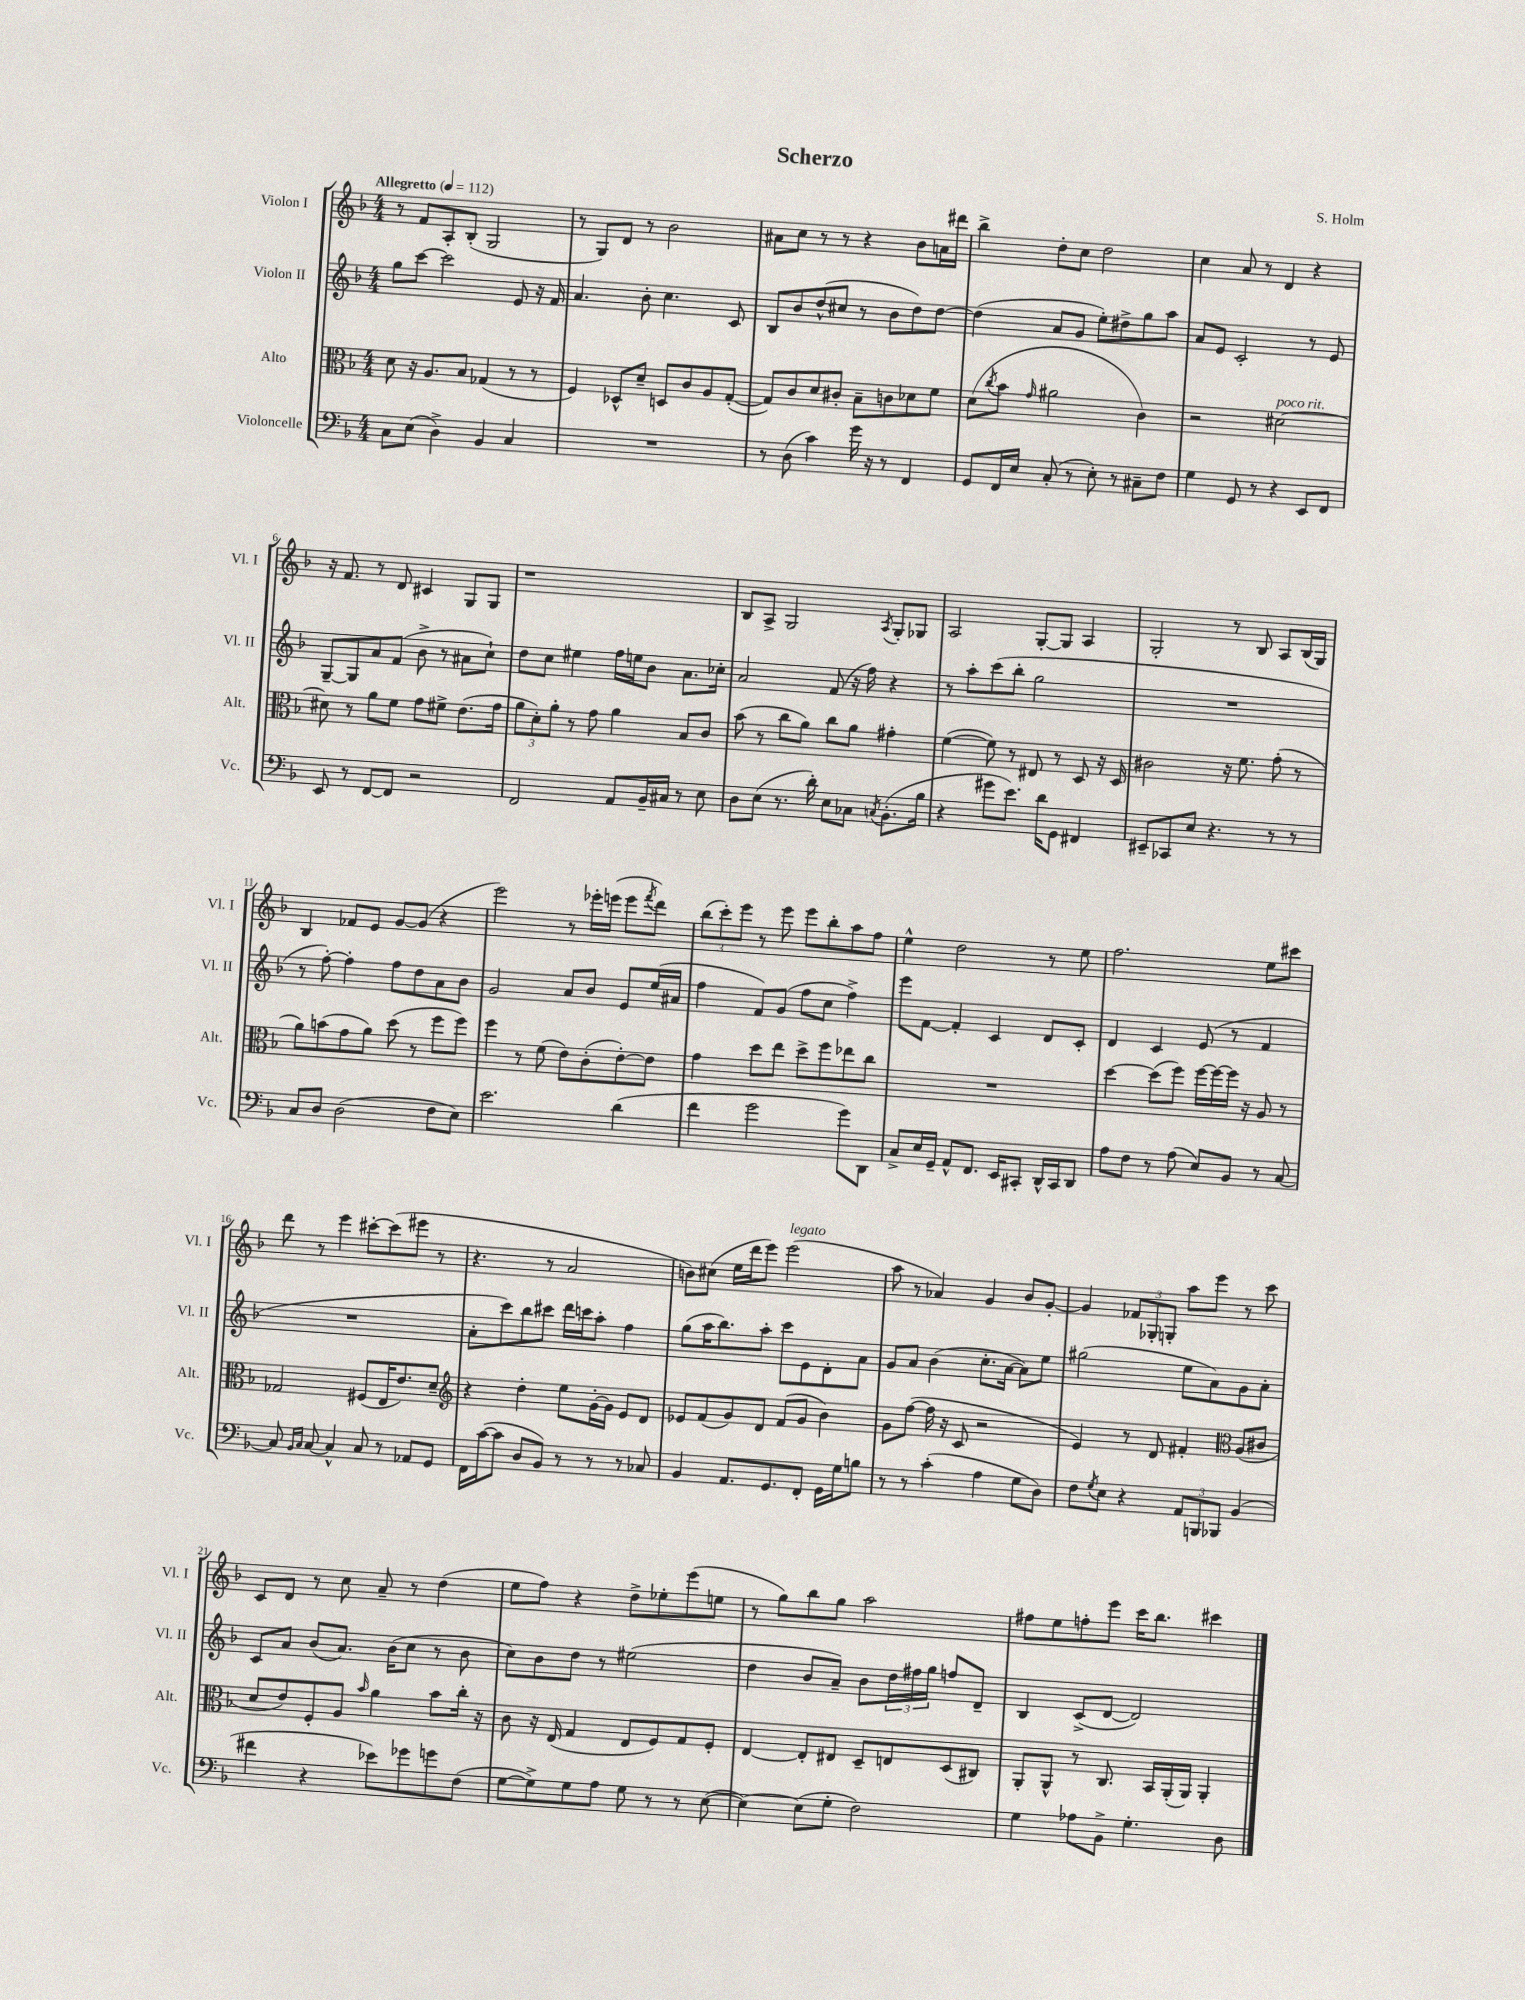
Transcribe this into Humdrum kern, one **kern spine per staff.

**kern	**kern	**kern	**kern
*part4	*part3	*part2	*part1
*staff4	*staff3	*staff2	*staff1
*I"Violoncelle	*I"Alto	*I"Violon II	*I"Violon I
*I'Vc.	*I'Alt.	*I'Vl. II	*I'Vl. I
*clefF4	*clefC3	*clefG2	*clefG2
*k[b-]	*k[b-]	*k[b-]	*k[b-]
*M4/4	*M4/4	*M4/4	*M4/4
*MM112	*MM112	*MM112	*MM112
=1	=1	=1	=1
!	!	!	!LO:TX:a:B:t=Allegretto
8C\L	8d\	8gg\L	8r
(8E\J	16r	[8ccc\J	8f/L
.	8.A/L	.	.
4D^\)	.	2ccc\]	8A'/
.	8B-/J	.	(8B-'/J
4BB-/	(4G-X/	.	2G/
4C/	8r	8e/	.
.	8r	16r	.
.	.	16f/	.
=2	=2	=2	=2
1r	4F/)	4.a/	8r
.	.	.	8G/L)
.	8D-X^^/L	.	8d/J
.	8d~/J	8b-'\	8r
.	8Dn/L	4.cc\	2b-\
.	8c/	.	.
.	8A/	.	.
.	([8G'/J	8c/	.
=3	=3	=3	=3
8r	8G/L])	8B-/L	8a#X\L
(8D\	8c/	8b-/	8cc\J
4c\)	8d/	(8dd^^/	8r
.	8c#X'/J	8cc#X/J	8r
16g\	8B-~\L	8r	4r
16r	.	.	.
8r	8cn\	8b-\L	.
4FF/	8d-X\	8dd\)	8b-\L
.	8f\J	[8dd\J	16an\L
.	.	.	16ddd#X\JJ
=4	=4	=4	=4
8GG/L	(8d\L	(4dd\]	4bb-^\
.	8qcc/	.	.
16FF/L	8b-\J	.	.
16E/JJ	.	.	.
.	16qqg/	.	.
(8C'/	2a#X\	8a/L	8dd'\L
8r	.	8g/J	8cc\J
8E'\)	.	8ee'\L)	2dd\
8r	.	8dd#X^\	.
8C#X~\L	4c\)	8gg\	.
8F\J	.	8aa\J	.
=5	=5	=5	=5
4G\	2r	8a/L	4cc\
.	.	8e/J	.
8GG/	.	2c'/	8a/
8r	.	.	8r
!	!LO:TX:a:i:t=poco rit.	!	!
4r	[2d#X\	.	4d/
8EE/L	.	8r	4r
8FF/J	.	8e/	.
!!LO:LB:g=z
=6	=6	=6	=6
8EE/	8d#X\]	[8G~/L	16r
.	.	.	8.f/
8r	8r	8G/]	.
[8FF/L	8a\L	8a/	8r
8FF/J]	8f\J	(8f/J	8d/
2r	8g\L	8b-^\	4c#X/
.	8f#X^\J	8r	.
.	(8.e\L	8a#X\L	8G/L
.	.	8cc`\J)	8G/J
.	16g\Jk	.	.
=7	=7	=7	=7
2FF/	12a\L	8dd\L	1r
.	12d'\)	.	.
.	.	8cc\J	.
.	12a'\J	.	.
.	8r	4ee#X\	.
.	8g\	.	.
8AA/L	4a\	16ff\LL	.
.	.	16een\J	.
16BB-~/L	.	8b-\J	.
16C#X/JJ	.	.	.
8r	8B-/L	8.a\L	.
8E\	8c/J	.	.
.	.	16cc-X'\Jk	.
=8	=8	=8	=8
8D\L	(8b-\	2a/	8B-/L
(8E\J	8r	.	8A^/J
8.r	8cc\L	.	2G/
.	8a\J)	.	.
16d'\)	.	.	.
8E\L	8cc\L	(8f/	.
8C-X\J	8a\J	16r	.
.	.	16ff\)	.
8qCn/	.	.	8qA/
(8.BB-'\L	4g#X'\	4r	8G'/L
.	.	.	8G-X/J
16B-\Jk	.	.	.
=9	=9	=9	=9
4r	([4f\	8r	2A/
.	.	8aa'\L	.
8g#X\L	8f\])	(8ccc\	.
8.e\J)	8r	8bb-'\J	.
.	8E#X/	2gg\	[8G'/L
16d\KL	.	.	.
8GG\J	8r	.	8G/J]
4FF#X/	8D/	.	4A/
.	16r	.	.
.	16D/	.	.
=10	=10	=10	=10
8EE#X~/L	2c#X\	1r	2G'/
8CC-X/	.	.	.
8E/J	.	.	.
4.r	.	.	.
.	16r	.	8r
.	8.f\	.	.
.	.	.	8B-/
8r	(8g'\	.	8A/L
8r	8r	.	(16B-/L
.	.	.	16G/JJ)
!!LO:LB:g=z
=11	=11	=11	=11
8C/L	8a\L)	8r	4B-/
8D/J	(8bn\	[8ff'\)	.
(2D\	8g\	4ff'\]	8f-X/L
.	8a\J)	.	8e/J
.	(8dd\	8ff\L	[8g/L
.	8r	8dd\	(8g/J]
8F\L	8ff\L	8a\	4r
8E\J)	8ff\J)	8b-\J	.
=12	=12	=12	=12
2.e\	4ff\	2g/	2eee\)
.	8r	.	.
.	(8f\	.	.
.	8e\L)	8a/L	8r
.	(8c'\	8b-/J	16eee-X'\LL
.	.	.	(16eeen\JJ
(4d\	[8e'\)	8e/L	8eee\L
.	.	.	8qfff/
.	8e\J]	(16ee/L	8ddd\J)
.	.	16a#X/JJ	.
=13	=13	=13	=13
4f\	4g\	4ff\	(12bb-\L
.	.	.	12ccc'\)
.	.	.	12eee\J
2g\	8dd\L	8f/L)	8r
.	8ee\J	(8g/J	8eee\
.	8dd^\L	8ff\L	8eee\L
.	8ff\	8cc\J	8bb-'\
8g\L)	8ee-X\	4ff^\)	8aa\
8DD\J	8cc\J	.	8ff\J
=14	=14	=14	=14
8C^/L	1r	8eee\L	4ee^^\
16E/L	.	[8f\J	.
16GG~/JJ	.	.	.
8AA^^/L	.	4f'/]	2dd\
8.FF/J	.	.	.
.	.	4c/	.
16EE/KL	.	.	.
8CC#X'/J	.	.	.
16DD^^/LL	.	8d/L	8r
16CC#/J	.	.	.
8DD/J	.	8c'/J	8ee\
=15	=15	=15	=15
8A\L	[4dd\	4d/	2.ff\
8F\J	.	.	.
8r	(8dd\L]	4c/	.
(8A\	8ff\J)	.	.
8E/L)	[16ff\LL	(8e/	.
.	16ff\_	.	.
8BB-/J	16ff\JJ]	8r	.
.	16r	.	.
8r	8A/	4f/	8ee\L
[8C/	8r	.	8ccc#X\J
!!LO:LB:g=z
=16	=16	=16	=16
8C/]	2G-X/	1r	8ddd\
16qqBB-/LL	.	.	.
16qqC/JJ	.	.	.
[8C/	.	.	8r
4C^^/]	.	.	4eee\
8C/	(8F#X/L	.	[8ccc#X'\L
8r	16E/K	.	(8ccc#\]
.	8.e/)	.	.
8AA-X/L	.	.	8eee#X\J
8GG/J	8d~/J	.	8r
=17	=17	=17	=17
*	*clefG2	*	*
16FF\LL	4r	8a'\L	4.r
([16c\J	.	.	.
8c\J]	.	8ccc\)	.
8D/L	4dd'\	8bb-\	.
8BB-/J)	.	8ccc#X\J	8r
8r	8ee\L	16ddd\LL	2a/
.	.	16cccn\J	.
8r	[16g'\L	8aa'\J	.
.	16g\JJ]	.	.
8r	8e/L	4ff\	.
8C-X/	8d/J	.	.
=18	=18	=18	=18
4BB-/	8e-X/L	(8gg\L	8bn\L)
.	(8f/	16aa\K	(8cc#X\J
.	.	8.bb-\)	.
8.AA/L	8g/)	.	16ee\LL
.	.	.	16ddd\J
.	8d/J	8aa'\J	8eee\J)
8.GG/	.	.	.
!	!	!	!LO:TX:a:i:t=legato
.	(8f/L	8ccc\L	(2eee\
8FF'/J	8g/J	8e\	.
16GG\LL	4b-\)	8d'\	.
16G\J	.	.	.
8Bn\J	.	8a\J	.
=19	=19	=19	=19
8r	8g\L	8g/L	8aa\
8r	([8ff\J	8a/J	8r
(4c'\	16ff\]	(4b-\	4a-X/)
.	16r	.	.
.	8c/	.	.
4A\	2r	8.cc'\L	4g/
.	.	[16a\Jk	.
8G\L	.	8a\L])	8b-/L
8D\J)	.	8ee\J	[8g'/J
=20	=20	=20	=20
8F\L	4e/)	(2gg#X\	4g/]
8qG/	.	.	.
8E\J	.	.	.
4r	8r	.	12f-X/L
.	.	.	12G-X'/
.	8d/	.	.
.	.	.	12Gn'/J
12AA/L	4f#X'/	8ee\L	8aa\L
12BBBn/	.	.	.
.	.	8a\)	8eee\J
12BBB-X/J	.	.	.
*	*clefC3	*	*
(4BB-/	(8A/L	8g\	8r
.	8c#X/J	8a'\J	8ccc\
!!LO:LB:g=z
=21	=21	=21	=21
4f#X\	8d/L	8c/L	8c/L
.	8e/)	8a/J	8d/J
4r	8F'/	(8b-/L	8r
.	8A/J	8.a/J)	8cc\
.	16qqb-/	.	.
8e-X\L)	4a\	.	8a~/
.	.	(16b-\KL	.
8g-X\	.	8cc\J	8r
8gn\	8b-\L	8r	(4dd\
(8F\J	16cc'\Jk	8b-\	.
.	16r	.	.
=22	=22	=22	=22
[8G\L	8c\	8cc\L)	8ee\L
8G^\])	16r	8b-\	8ff\J)
.	(16E/	.	.
8G\	4G/	8dd\J	4r
8A\J	.	8r	.
8G\	8E/L	(2ee#X\	8dd^\L
8r	8F/)	.	8ee-X'\
8r	8G/	.	(8eee\
([8E\	8F'/J	.	8een\J
=23	=23	=23	=23
4E\_)	[4E/	4dd\	8r
.	.	.	8gg\L)
(8E\L]	8E'/L]	8b-/L	8bb-\
8G'\J	8E#X/J	8a~/J)	8gg\J
2F\)	8D~/L	8b-\L	2aa\
.	8En/	24dd\L	.
.	.	24ff#X\	.
.	.	24gg\JJ	.
.	(8D/	8ffn/L	.
.	8C#X/J)	8d~/J	.
=24	=24	=24	=24
4G\	8AA'/L	4B-/	8ff#X\L
.	8AA^^/J	.	8ee\
8A-X\L	8r	(8c^/L	8ffn'\
8BB-^\J	8.C/	[8d/J	8eee\J
4.G'\	.	2d/])	16ccc\KL
.	16BB-/LL	.	8.bb-\J
.	(16AA'/	.	.
.	16AA/JJ)	.	.
.	4AA'/	.	4ccc#X\
8D\	.	.	.
==	==	==	==
*-	*-	*-	*-
